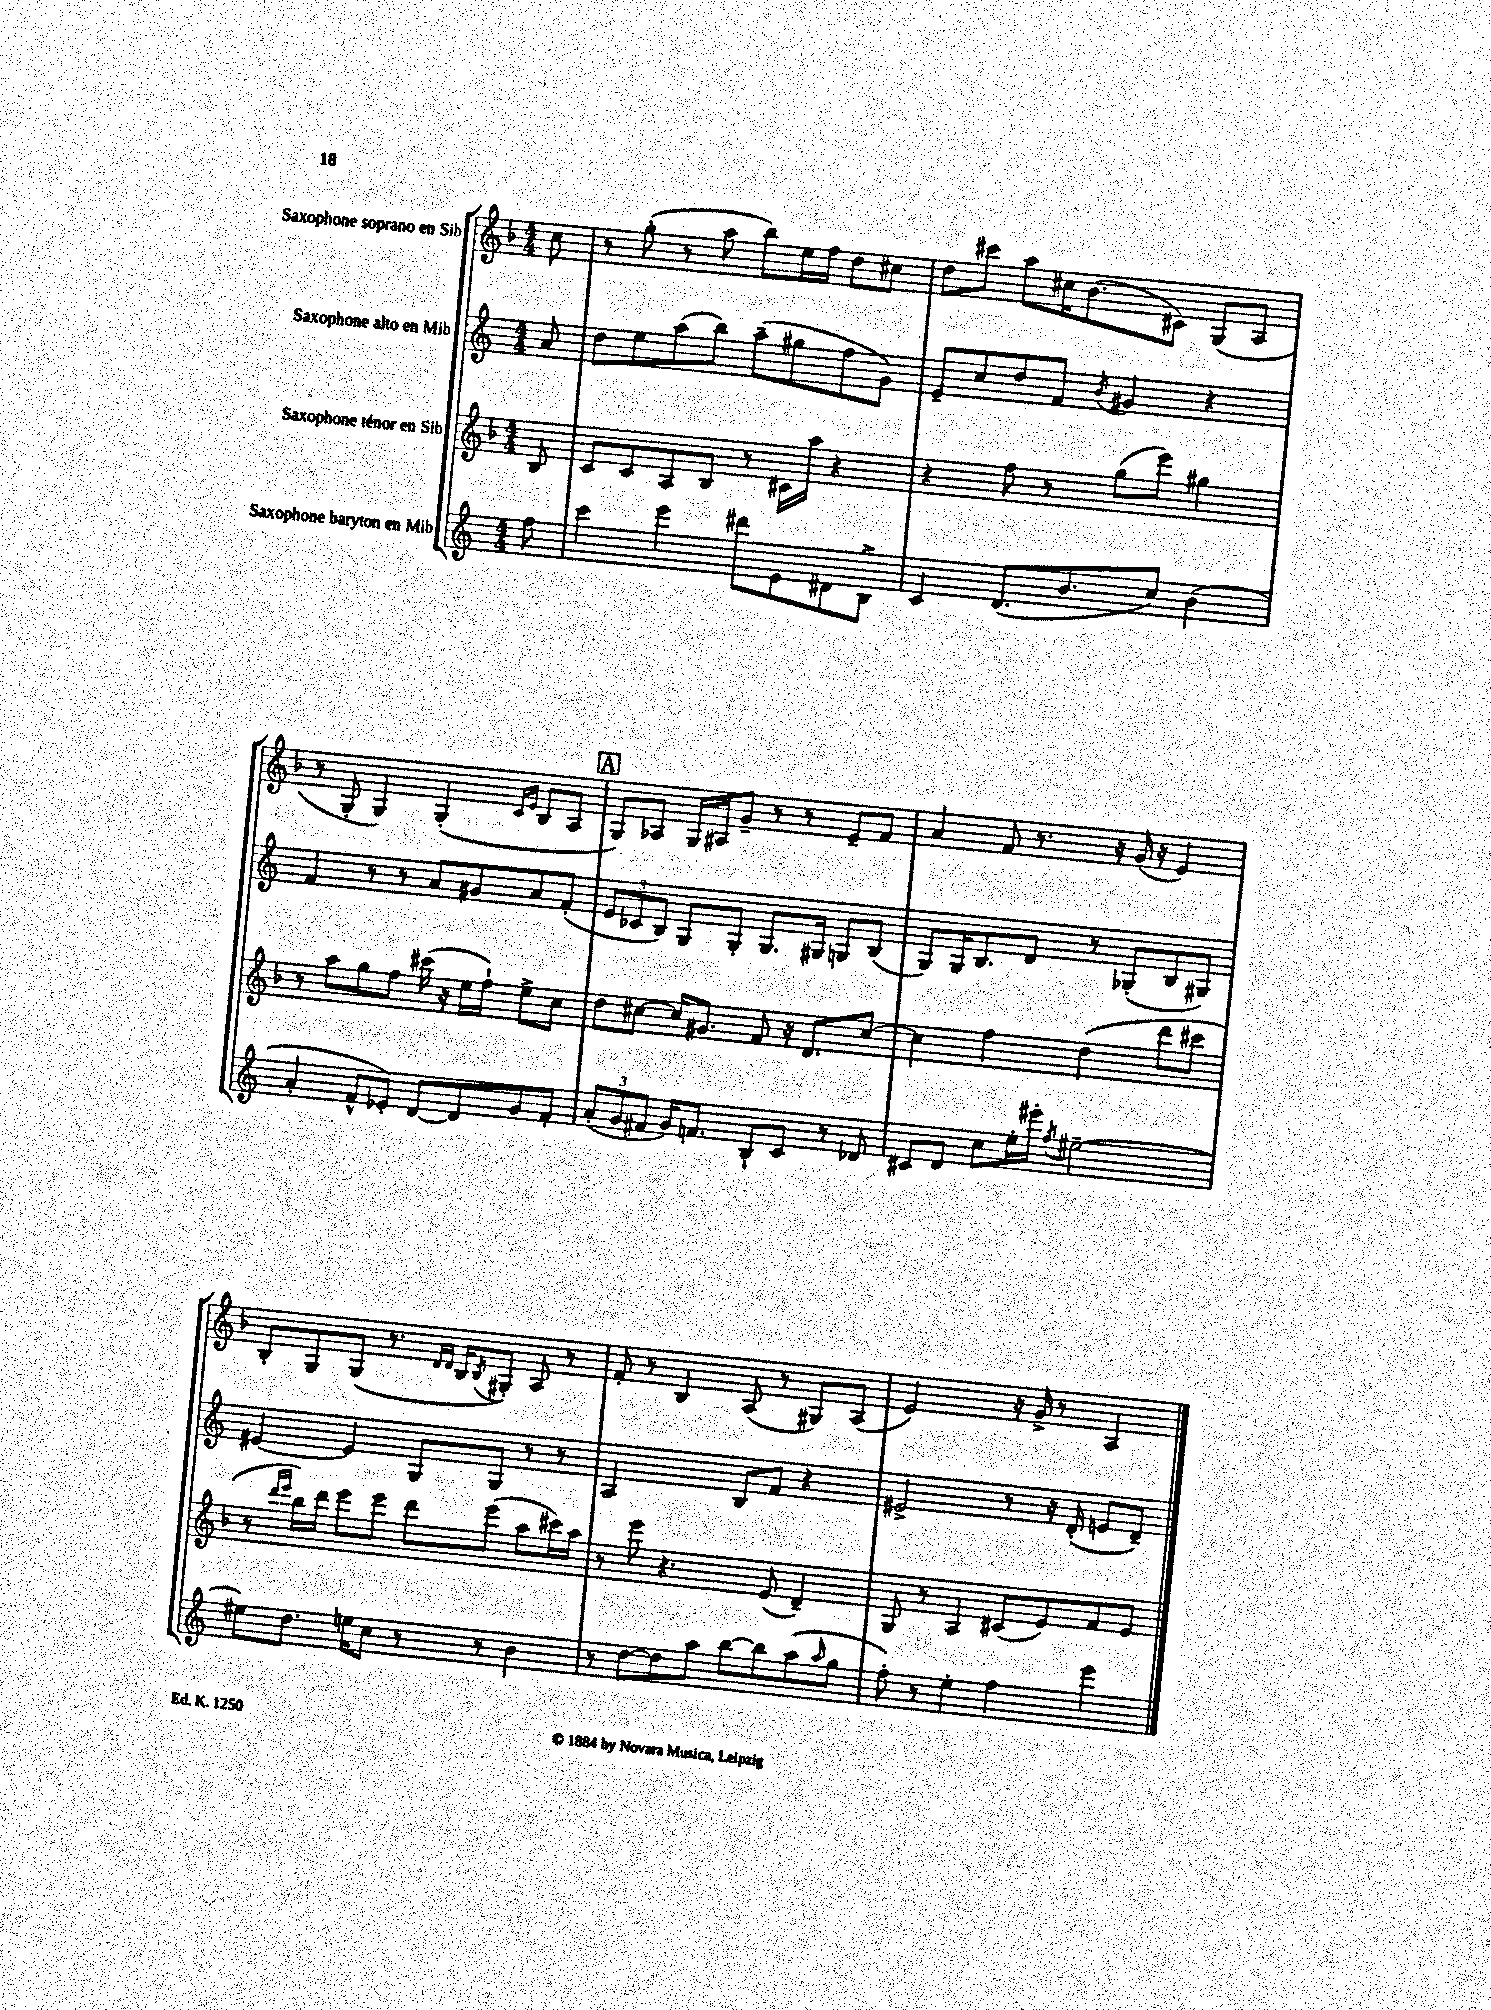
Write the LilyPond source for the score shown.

<<
\new StaffGroup <<
\new Staff = "s0" \with { instrumentName = "Saxophone soprano en Sib" } {
    \clef treble \key f \major \numericTimeSignature \time 4/4 \partial 8
    c''8 |
    r8 g''8-.( r8 a''8 bes''8) e''16 f''16 d''8 cis''8 |
    d''8 cis'''8 a''8 cis''16 bes'8.( cis'8) g8( a8 |
    r8 g8-. g4) g4-.( \grace { c'16 e'16 } bes8 a8 |
    \mark \markup { \box "A" } g8) aes8 g16 ais16 g'8-- r8 r8 e'8-- f'8 |
    a'4 f'8 r8. r16 g'16( r16 e'4) |
    bes8-. g8 g8( r8. \grace { d'16 d'16 } bes16 \acciaccatura { bes8 } gis8-.) a8 r8 |
    f'8-. r8 bes4 a8( r8 gis8) a8( |
    e'2) r16 g'16-> r8 a4 \bar "|." |
}
\new Staff = "s1" \with { instrumentName = "Saxophone alto en Mib" } {
    \clef treble \key c \major \numericTimeSignature \time 4/4 \partial 8
    a'8 |
    d''8 e''8 a''8( b''8) a''8--( gis''8 f''8 g'8) |
    e'8-- c''8 d''8 f'8 \acciaccatura { b'8 } gis'4 r4 |
    f'4 r8 r8 a'8 gis'8 a'8 f'8-.( |
    \mark \markup { \box "A" } \tuplet 3/2 { e'8 ces'8 b8) } g8 g8-. g8. gis16 g8 b8( |
    g8) g16 b8. d'8 r8 ges8-.( b8 gis8) |
    eis'4~ eis'4 g8 g8 r8 r8 |
    a2 b8 f'8 r4 |
    eis'2-> r8 r16 d'16-.( e'8 d'8--) \bar "|." |
}
\new Staff = "s2" \with { instrumentName = "Saxophone ténor en Sib" } {
    \clef treble \key f \major \numericTimeSignature \time 4/4 \partial 8
    bes8 |
    c'8 c'8 a8 bes8 r8 cis'16 a''16 r4 |
    r4 f''8 r8 g''8( e'''8) gis''4 |
    r8 a''8 g''8 f''8 cis'''16( r16 e''16 f''16-!) e''8-> c''8 |
    \mark \markup { \box "A" } d''8 cis''8~ cis''16 gis'8. f'8 r16 d'8. cis''8~ |
    cis''4 f''4 d''4( d'''8 cis'''8 |
    r8 \grace { d'''16 e'''16 } bes''16) d'''16 e'''8 e'''8 d'''8 e'''8( a''8 cis'''16) a''16 |
    r8 e'''8 r4. e'8( d'4--) |
    g8 r8 a4 cis'8( e'8) f'8 e'8 \bar "|." |
}
\new Staff = "s3" \with { instrumentName = "Saxophone baryton en Mib" } {
    \clef treble \key c \major \numericTimeSignature \time 4/4 \partial 8
    f''8 |
    c'''4 e'''4 dis'''8 e'8 dis'8 b8-> |
    c'4 d'8.( b'8. c''8) b'4( |
    a'4-. f'8-^ ees'8-.) d'8~ d'8 g'8 f'8-. |
    \mark \markup { \box "A" } \tuplet 3/2 { a'8-.( g'8 fis'8 } g'16) f'8. b8-! c'8 r8 des'8 |
    cis'8 d'8 c''8 e''16-. eis'''16-. \acciaccatura { f''8 } eis''2~-- |
    eis''8 d''8. e''16 c''8 r8 r8 b'4 |
    r8 d''8~ d''8 a''8 b''8~ b''8 a''8( \grace { a''16 } g''8 |
    f''8-.) r8 e''4-. f''4 e'''4 \bar "|." |
}
>>
>>
\layout { \context { \Score \remove "Bar_number_engraver" } }
